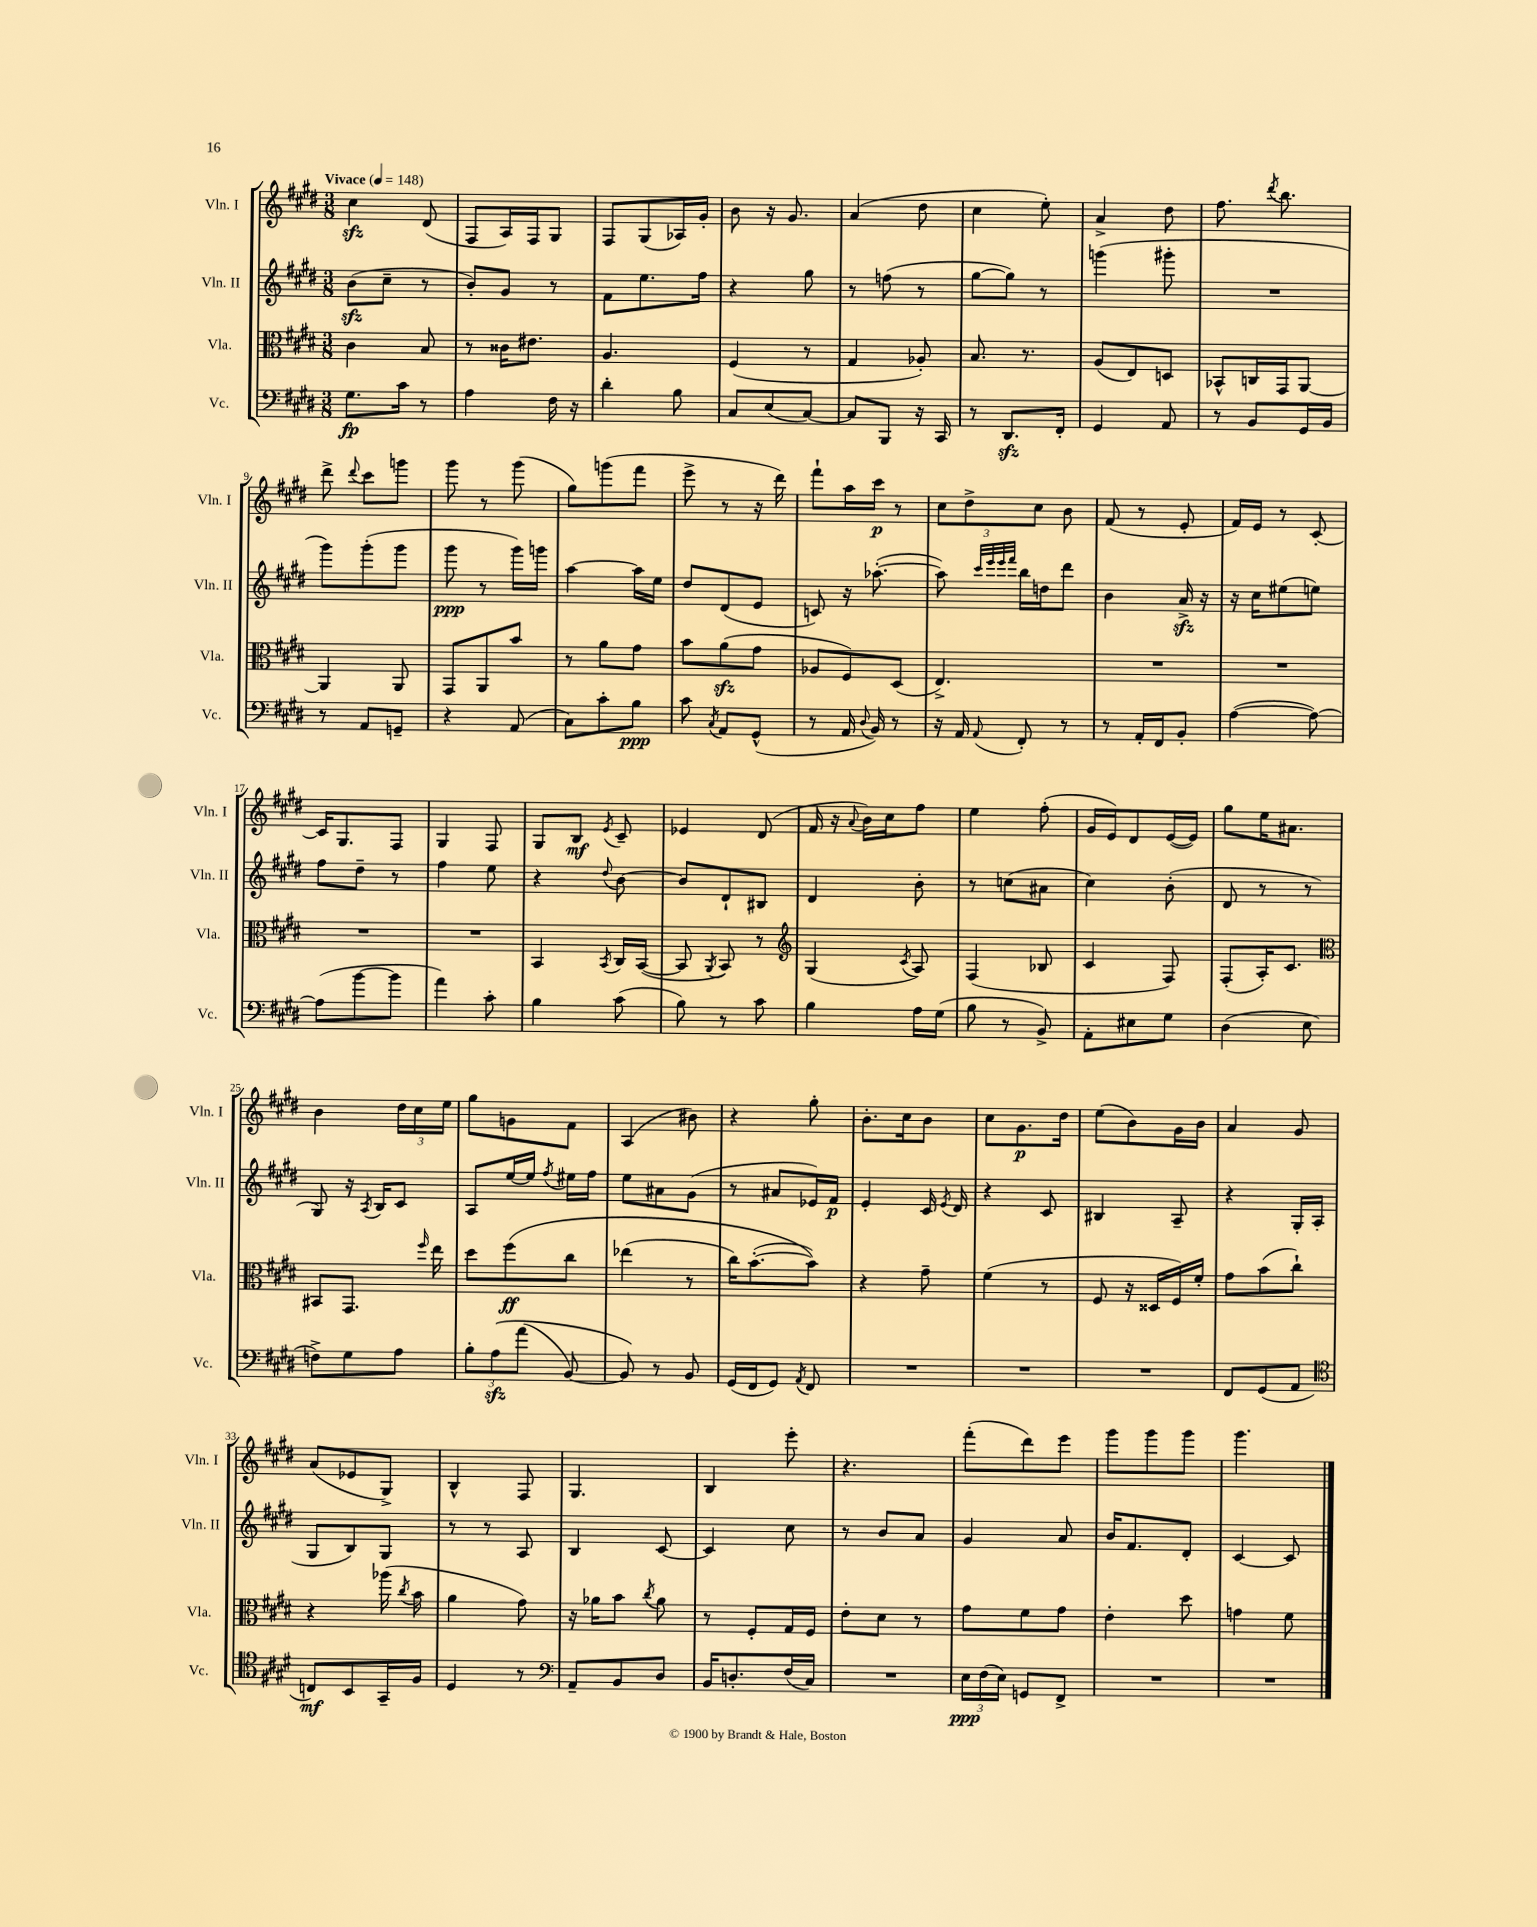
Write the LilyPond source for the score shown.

<<
\new StaffGroup <<
\new Staff = "s0" \with { instrumentName = "Vln. I" shortInstrumentName = "Vln. I" } {
    \clef treble \key e \major \numericTimeSignature \time 3/8 \tempo "Vivace" 4 = 148
    \autoBeamOff cis''4\sfz dis'8( |
    fis8[ a16) fis16 gis8] |
    fis8[ gis8( aes16) gis'16]-. |
    b'8 r16 gis'8. |
    a'4( dis''8 |
    cis''4 e''8-.) |
    a'4-> dis''8 |
    fis''8. \acciaccatura { dis'''8 } b''8. |
    dis'''8-> \appoggiatura { dis'''8 } cis'''8[ g'''8] |
    gis'''8 r8 gis'''8( |
    gis''8[) g'''8( fis'''8] |
    e'''8-> r8 r16 dis'''16) |
    fis'''8[-! a''16 cis'''16]\p r8 |
    \tuplet 3/2 { cis''8[ dis''8-> cis''8] } b'8 |
    fis'8( r8 e'8-. |
    fis'16[) e'16] r8 cis'8~-. |
    cis'16[ gis8. fis8] |
    gis4 fis8 |
    gis8[ b8]\mf \acciaccatura { e'8 } cis'8-- |
    ees'4 dis'8( |
    fis'16 r16 \appoggiatura { a'8 } b'16[) cis''16 fis''8] |
    e''4 fis''8-.( |
    gis'16[ e'16) dis'8 e'16~( e'16]) |
    gis''8[ e''16 ais'8.] |
    b'4 \tuplet 3/2 { dis''16[ cis''16 e''16] } |
    gis''8[ g'8 fis'8] |
    a4( bis'8) |
    r4 gis''8-. |
    b'8.[-. cis''16 b'8] |
    cis''8[ gis'8.\p dis''16] |
    e''8[( b'8) gis'16 b'16] |
    a'4 gis'8 |
    a'8[( ees'8 gis8]->) |
    b4-^ fis8 |
    gis4. |
    b4 e'''8-. |
    r4. |
    fis'''8[-.( dis'''8) e'''8] |
    gis'''8[ gis'''8 gis'''8] |
    gis'''4. \bar "|." |
}
\new Staff = "s1" \with { instrumentName = "Vln. II" shortInstrumentName = "Vln. II" } {
    \clef treble \key e \major \numericTimeSignature \time 3/8
    \autoBeamOff b'8[\sfz( cis''8]-- r8 |
    b'8[-.) gis'8] r8 |
    fis'8[ e''8. fis''16] |
    r4 gis''8 |
    r8 f''8( r8 |
    gis''8[~ gis''8]) r8 |
    g'''4( gis'''8-. |
    R4. |
    gis'''8[) gis'''8-.( gis'''8] |
    gis'''8\ppp r8 gis'''16[) g'''16] |
    a''4~ a''16[ e''16] |
    dis''8[ dis'8( e'8] |
    c'8) r16 aes''8.~-.( |
    aes''8) \grace { cis'''32[ e'''32 e'''32 fis'''32] } b''16[ d''16 dis'''8] |
    b'4 a'16->\sfz r16 |
    r16 cis''16[ eis''8( e''8]) |
    fis''8[ dis''8]-- r8 |
    fis''4 e''8 |
    r4 \appoggiatura { dis''8 } b'8~ |
    b'8[ dis'8-! bis8] |
    dis'4 b'8-. |
    r8 c''8[( ais'8] |
    cis''4) b'8-.( |
    dis'8 r8 r8 |
    gis8) r16 \acciaccatura { a8 } b16[ cis'8] |
    a8[ e''16~ e''16] \acciaccatura { fis''8 } eis''16[ fis''16] |
    e''8[ ais'8 gis'8]( |
    r8 ais'8[ ees'16) fis'16]\p |
    e'4-. cis'16 \acciaccatura { e'8 } dis'16 |
    r4 cis'8 |
    bis4 a8-- |
    r4 gis16[-. a16]( |
    gis8[ b8) gis8] |
    r8 r8 a8 |
    b4 cis'8~ |
    cis'4 cis''8 |
    r8 b'8[ a'8] |
    gis'4 a'8 |
    b'16[ fis'8. dis'8]-. |
    cis'4~ cis'8 \bar "|." |
}
\new Staff = "s2" \with { instrumentName = "Vla." shortInstrumentName = "Vla." } {
    \clef alto \key e \major \numericTimeSignature \time 3/8
    \autoBeamOff cis'4 b8 |
    r8 cisis'16[ eis'8.] |
    a4. |
    fis4( r8 |
    gis4 aes8-.) |
    b8. r8. |
    a8[( e8) d8] |
    bes,8[-^ c16 gis,16 a,8]~ |
    a,4 a,8 |
    gis,8[ a,8 b'8] |
    r8 a'8[ gis'8] |
    b'8[ a'8\sfz( gis'8] |
    aes8[ fis8) dis8]( |
    e4.->) |
    R4. |
    R4. |
    R4. |
    R4. |
    b,4 \acciaccatura { b,8 } cis16[ b,16]~( |
    b,8 \acciaccatura { a,8 } b,8) r8 |
    \clef treble gis4( \acciaccatura { cis'8 } a8) |
    fis4( bes8 |
    cis'4 fis8) |
    fis8[-.( a16-.) cis'8.] |
    \clef alto bis,8[ gis,8.] \grace { fis''16 } e''16 |
    dis''8[ fis''8\ff\( cis''8] |
    ees''4( r8 |
    cis''16[) b'8.~-.( b'8])\) |
    r4 gis'8-- |
    fis'4( r8 |
    fis8 r16 disis16[ fis16) fis'16]-. |
    gis'8[ b'8( cis''8]-!) |
    r4 aes''16( \acciaccatura { cis''8 } b'16 |
    a'4 gis'8) |
    r16 aes'16[ b'8] \acciaccatura { cis''8 } aes'8 |
    r8 fis8[-. gis16 fis16] |
    e'8[-. dis'8] r8 |
    gis'8[ fis'8 gis'8] |
    e'4-. dis''8 |
    g'4 fis'8 \bar "|." |
}
\new Staff = "s3" \with { instrumentName = "Vc." shortInstrumentName = "Vc." } {
    \clef bass \key e \major \numericTimeSignature \time 3/8
    \autoBeamOff gis8.[\fp cis'16] r8 |
    a4 fis16 r16 |
    dis'4-. b8 |
    cis8[ e8( cis8]~) |
    cis8[ b,,8] r16 cis,16 |
    r8 dis,8.[\sfz fis,16]-. |
    gis,4 a,8 |
    r8 b,8[ gis,16 b,16] |
    r8 a,8[ g,8]-- |
    r4 a,8( |
    cis8[) cis'8-. b8]\ppp |
    cis'8 \acciaccatura { cis8 } a,8[ gis,8]-^( |
    r8 a,16 \appoggiatura { dis8 } b,16) r8 |
    r16 a,16 \appoggiatura { a,8 } fis,8-. r8 |
    r8 a,16[-. fis,16 b,8]-. |
    a4~( a8~) |
    a8[( b'8~ b'8] |
    a'4) cis'8-. |
    b4 cis'8( |
    b8) r8 cis'8 |
    b4 a16[ gis16]( |
    b8 r8 b,8->) |
    a,8[-. eis8 gis8] |
    dis4( e8 |
    f8[->) gis8 a8] |
    \tuplet 3/2 { b8[-. a8\sfz\( a'8]( } b,8~) |
    b,8\) r8 b,8 |
    gis,16[( fis,16 gis,8]) \acciaccatura { a,8 } fis,8 |
    R4. |
    R4. |
    R4. |
    fis,8[ gis,8( a,8] |
    \clef tenor c8[\mf) b,8 gis,16-- fis16] |
    dis4 r8 |
    \clef bass a,8[-- b,8 dis8] |
    b,16[ d8.-. fis16( cis16]) |
    R4. |
    \tuplet 3/2 { e16[\ppp fis16( e16]) } g,8[ fis,8]-> |
    R4. |
    R4. \bar "|." |
}
>>
>>
